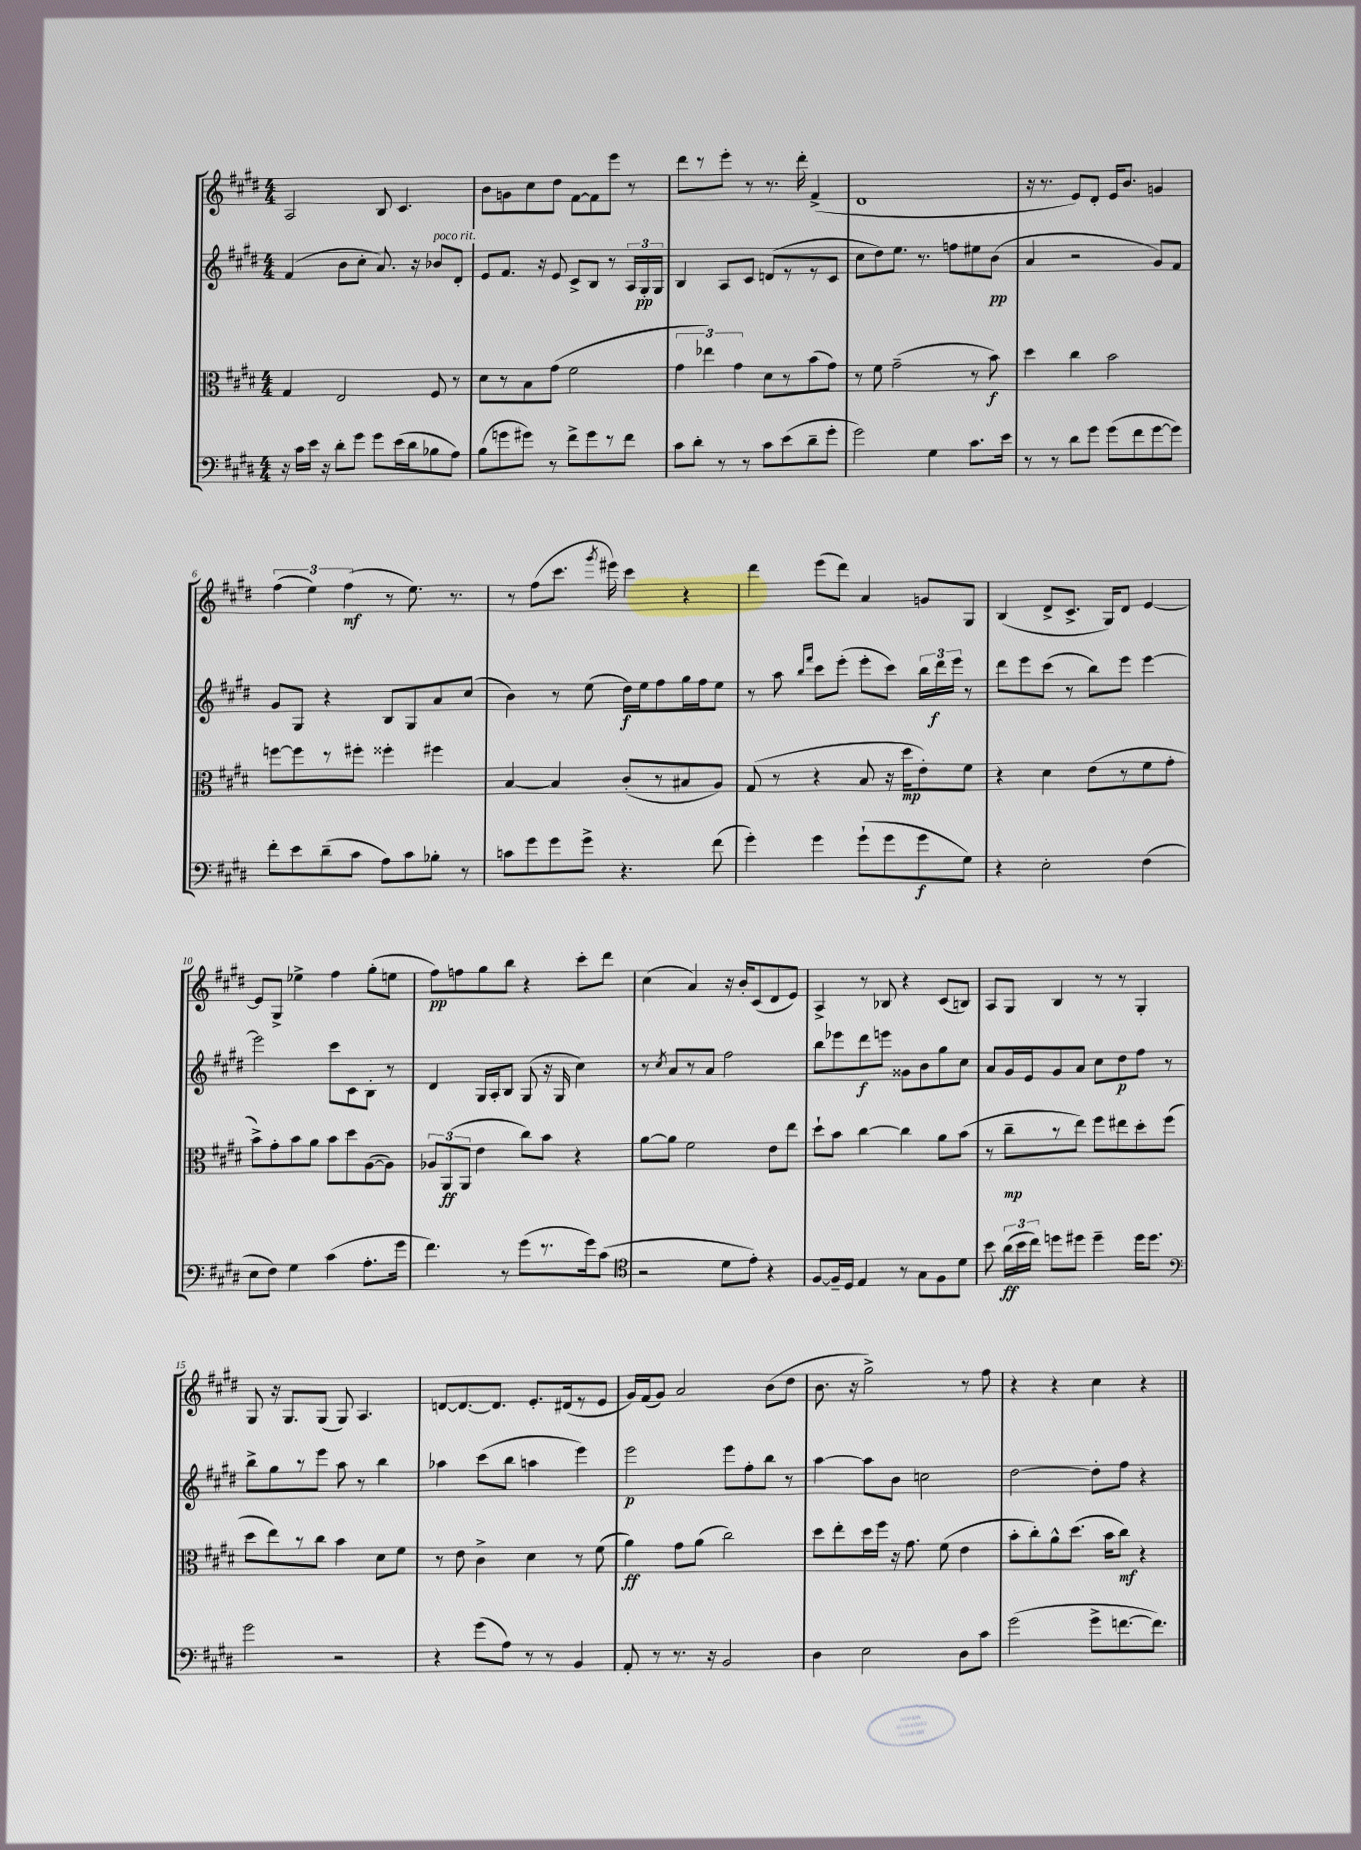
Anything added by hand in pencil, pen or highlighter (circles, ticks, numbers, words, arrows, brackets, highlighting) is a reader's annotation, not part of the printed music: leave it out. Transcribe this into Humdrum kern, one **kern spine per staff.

**kern	**kern	**kern	**kern
*staff4	*staff3	*staff2	*staff1
*clefF4	*clefC3	*clefG2	*clefG2
*k[f#c#g#d#]	*k[f#c#g#d#]	*k[f#c#g#d#]	*k[f#c#g#d#]
*M4/4	*M4/4	*M4/4	*M4/4
16r	4G#	(4f#	2A
16c#	.	.	.
16e	.	.	.
16r	.	.	.
8d#'	2E	8b	.
8g#	.	8cc#'	.
8g#	.	8.a)	8B
(16e	.	.	4.c#
16d#	.	16r	.
8B-	8F#	8b-	.
8A)	8r	8d#'	.
=	=	=	=
(8B	8d#	8e	8b
8g	8r	8.f#	8g
8g#)	8B	.	8cc#
.	.	16r	.
8r	(8g#	8e	8dd#
8f#^	2f#	8c#^	[8f#
8g#	.	8B	8f#]
8r	.	8r	8eee
8f#	.	24A	8r
.	.	24G#'	.
.	.	24G#	.
=	=	=	=
8c#	6g#	4B	8ddd#
8d#'	.	.	8r
.	6ee-)	.	.
8r	.	8A	8eee'
.	6g#	.	.
8r	.	8c#	8r
8c#	8d#	(8d	8.r
(8e	8r	8r	.
.	.	.	16ddd#'
8d#~	(8b	8r	(4f#^
8g#'	8g#)	8c#	.
=	=	=	=
2g#)	8r	8cc#	1d#
.	8f#	8dd#)	.
.	(2g#~	8.ee	.
.	.	8.r	.
4G#	.	.	.
.	.	8ff	.
8.c#	8r	8ee#	.
.	8b)	(8b	.
16e	.	.	.
=	=	=	=
8r	4dd#	4a	16r
.	.	.	8.r
8r	.	.	.
8d#	4cc#	2r	8e)
8g#	.	.	8d#'
(8g#	2b	.	16e
.	.	.	8.b
8f#	.	.	.
[8g#	.	8g#)	4g
8g#])	.	8f#	.
=	=	=	=
8f#'	[8ff	8g#	(6ff#
8e	8ff]	8G#	.
.	.	.	6ee)
(8d#~	8r	4r	.
.	.	.	(6ff#
8c#	8ff#'	.	.
8A)	4ff##'	8B	8r
8c#	.	8G#	8.ee)
8B-'	4ff#	8a	.
.	.	.	8.r
8r	.	(8cc#	.
=	=	=	=
8c	[4B	4b)	8r
8g#	.	.	(8ff#
8g#	4B]	8r	8.ccc#
8g#^	.	(8ee	.
.	.	.	8qggg#
.	.	.	16eee#)
4.r	(8c#'	16dd#)	4ccc#
.	.	16ee	.
.	8r	8ff#	.
.	8B#	16gg#	4r
.	.	16ff#	.
(8f#	8A)	8ee	.
=	=	=	=
4g#')	(8G#	8r	4ddd#
.	8r	8aa	.
.	.	16qqbb	.
.	.	16qqfff#	.
4g#	4r	8ccc#	(8eee
.	.	(8eee'	8ddd#)
(8g#`	8B	8eee'	4a
8g#	16r	8ccc#)	.
.	16dd#	.	.
8g#	8e')	24bb	8g
.	.	24ddd#	.
.	.	24eee	.
8G#)	8f#	8r	8G#
=	=	=	=
4r	4r	8ddd#	(4B
.	.	8eee	.
2E'	4d#	(8ccc#	8d#^
.	.	8r	8.c#^
.	(8e	8bb)	.
.	.	.	16G#)
.	8r	8eee	8d#
(4F#	8f#	[4eee	[4e
.	8g#'	.	.
=	=	=	=
8E	8b^)	2eee]	8e]
8F#)	8g#'	.	8G#^
4G#	8b	.	4ee-^
.	8a	.	.
(4c#	8b	8ccc#	4ff#
.	8dd#	8c#	.
8.A'	([8A	8B'	(8gg#'
.	8A])	8r	8ee
16g#	.	.	.
=	=	=	=
4.f#)	12A-	4d#	8ff#)
.	(12AA	.	.
.	.	.	8ff
.	12AA	.	.
.	4e	16G#	8gg#
.	.	16A'	.
8r	.	8B	8bb
(8g#	8cc#)	(8G#	4r
8.r	8b	16r	.
.	.	16G#	.
.	4r	4cc#)	8ccc#'
16g#)	.	.	.
(8c#	.	.	8ddd#
=	=	=	=
*clefC4	*	*	*
2r	[8a	8r	(4cc#
.	.	8qcc#	.
.	8a]	8a	.
.	2f#	8r	4a)
.	.	8a	.
8d#	.	2ff#	16r
.	.	.	16b'
8e')	.	.	(8c#
4r	8e	.	8d#
.	8ee	.	8e)
=	=	=	=
[8F#	8dd#`	8bb	4A^
16F#~]	8b	8eee-	.
16D#	.	.	.
4E	[4cc#	8ddd#	8r
.	.	8eee	8B-
8r	4cc#]	8g##	4r
8G#	.	8b	.
8F#	8a	8gg#	(8c#
8d#	(8b	8cc#	8B)
=	=	=	=
8b	8r	8a	8A
(24a	8cc#~	16g#	8G#
24b	.	.	.
.	.	16e	.
24cc#)	.	.	.
8dd	8r	8g#	4B
8dd#	8ee)	8a	.
4dd#~	8ff#	8cc#	8r
.	8ee#	8dd#	8r
16dd#	8dd#'	8ff#	4G#'
8.dd#	.	.	.
.	(8ff#	8r	.
=	=	=	=
*clefF4	*	*	*
2g#	8dd#	8bb^	8G#
.	8ee)	8gg#	16r
.	.	.	8.G#
.	8r	8r	.
.	8cc#	8eee	(8G#
2r	4b	8aa	8G#)
.	.	8r	4.A
.	8d#	4bb	.
.	8f#	.	.
=	=	=	=
4r	8r	4aa-	[8d
.	8e	.	8.d_
(8g#	4c#^	(8ccc#	.
.	.	.	8.d]
8A)	.	8bb	.
8r	4d#	4aa	8.e'
8r	.	.	.
.	.	.	(16d#
4BB	8r	4eee)	8r
.	(8f#	.	8e
=	=	=	=
8AA'	4a)	2eee	16g#)
.	.	.	(16f#
8r	.	.	8g#)
8.r	8g#	.	2a
.	(8a	.	.
16r	.	.	.
2BB	2cc#)	8eee	.
.	.	8ff#'	.
.	.	8bb	(8b
.	.	8r	8dd#
=	=	=	=
4D#	8dd#	[4aa	8.b
.	8ee'	.	.
.	.	.	16r
2E	16dd#	8aa]	2gg#^)
.	16ff#	.	.
.	16r	8b	.
.	8.g#	.	.
.	.	2cc	.
.	(8f#	.	.
8D#	4e	.	8r
8c#	.	.	8ff#
=	=	=	=
(2g#	8b'	[2dd#	4r
.	8cc#')	.	.
.	8a^^	.	4r
.	(8.dd#	.	.
8g#^	.	8dd#']	4cc#
.	16b	.	.
[8.f	8cc#)	8ff#	.
.	4r	4r	4r
8.f])	.	.	.
==	==	==	==
*-	*-	*-	*-
